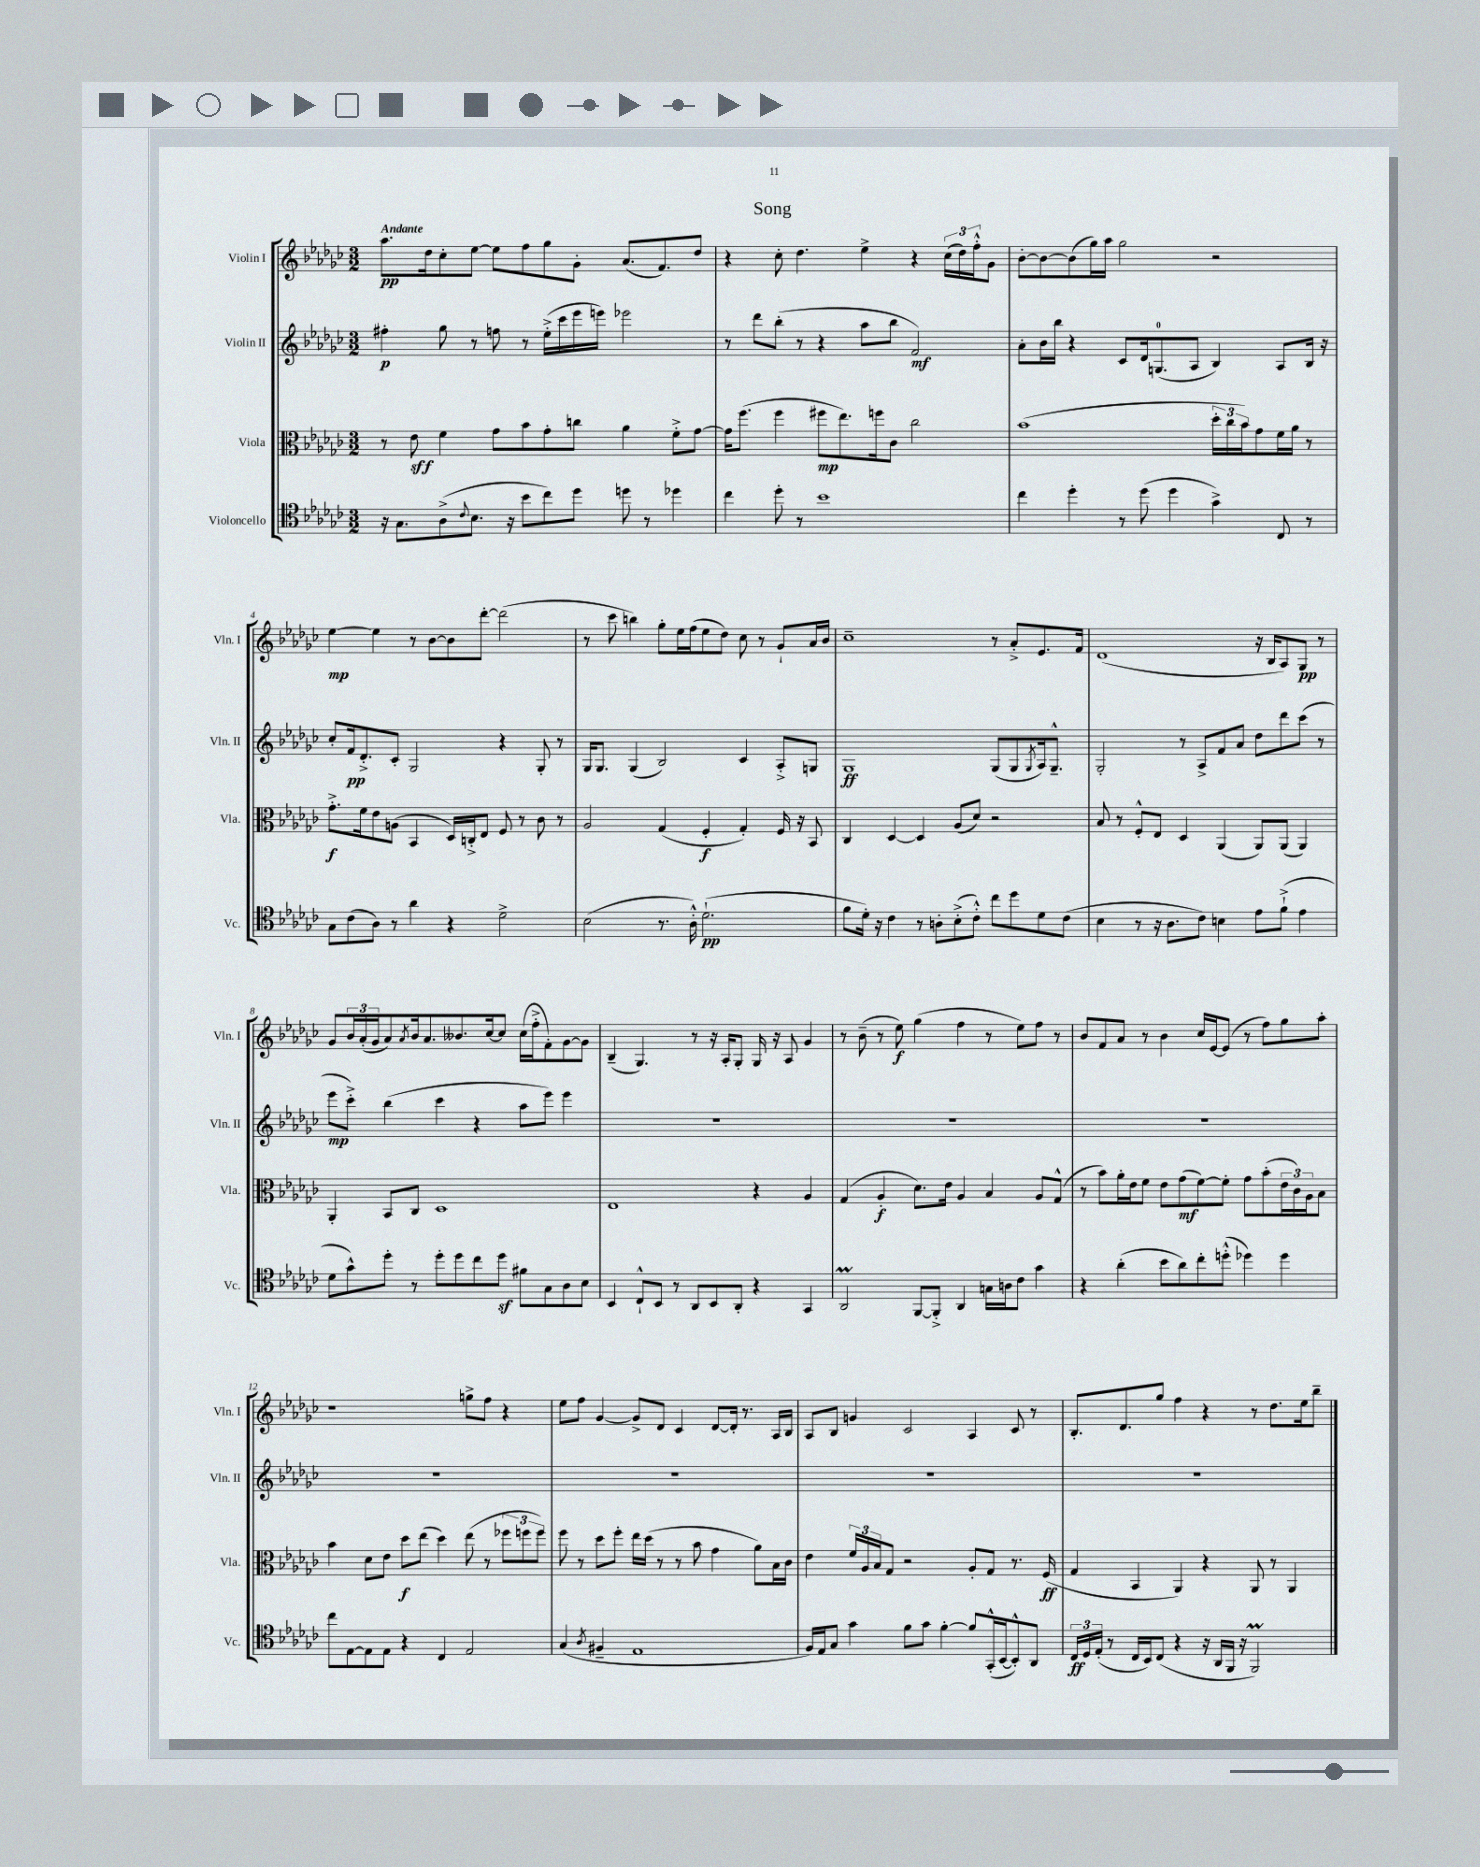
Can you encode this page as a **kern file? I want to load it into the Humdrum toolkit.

**kern	**dynam	**kern	**dynam	**kern	**dynam	**kern	**dynam
*part4	*part4	*part3	*part3	*part2	*part2	*part1	*part1
*staff4	*staff4	*staff3	*staff3	*staff2	*staff2	*staff1	*staff1
*I"Violoncello	*	*I"Viola	*	*I"Violin II	*	*I"Violin I	*
*I'Vc.	*	*I'Vla.	*	*I'Vln. II	*	*I'Vln. I	*
*clefC4	*	*clefC3	*	*clefG2	*	*clefG2	*
*k[b-e-a-d-g-c-]	*	*k[b-e-a-d-g-c-]	*	*k[b-e-a-d-g-c-]	*	*k[b-e-a-d-g-c-]	*
*M3/2	*	*M3/2	*	*M3/2	*	*M3/2	*
=1	=1	=1	=1	=1	=1	=1	=1
!	!	!	!	!	!	!LO:TX:a:B:t=Andante	!
16r	.	8r	.	4ff#X'\	p	8.aa-\L	pp
8.G-\L	.	.	.	.	.	.	.
.	.	8e-\	sff	.	.	.	.
.	.	.	.	.	.	16dd-\k	.
(8A-^\	.	4f\	.	8gg-\	.	8cc-'\	.
8qqc-/	.	.	.	.	.	.	.
8.B-\J	.	.	.	8r	.	[8ee-\J	.
.	.	8g-\L	.	8ffn\	.	8ee-\L]	.
16r	.	.	.	.	.	.	.
8b-\L	.	8b-\	.	8r	.	8ff\	.
8cc-\)	.	8g-'\	.	(16ee-'^\LL	.	8gg-\	.
.	.	.	.	16ccc-\	.	.	.
8dd-\J	.	8ccn\J	.	16eee-\	.	8g-'\J	.
.	.	.	.	16eeen\JJ)	.	.	.
8ddn\	.	4a-\	.	2eee-X\	.	(8.a-/L	.
8r	.	.	.	.	.	.	.
.	.	.	.	.	.	8.f/)	.
4dd-X\	.	8f'^\L	.	.	.	.	.
.	.	[8g-\J	.	.	.	8dd-/J	.
=2	=2	=2	=2	=2	=2	=2	=2
4cc-\	.	16g-\KL]	.	8r	.	4r	.
.	.	(8.ff\J	.	.	.	.	.
.	.	.	.	8ddd-\L	.	.	.
8dd-'\	.	4ff\	.	(8bb-'\J	.	8cc-'\	.
8r	.	.	.	8r	.	4.dd-\	.
1b-	.	8ff#X\L	mp	4r	.	.	.
.	.	8.ee-\)	.	.	.	.	.
.	.	.	.	8aa-\L	.	4ee-^\	.
.	.	16ffn\k	.	.	.	.	.
.	.	8c-\J	.	8bb-\J	.	.	.
.	.	2cc-\	.	2f/)	mf	4r	.
.	.	.	.	.	.	(24cc-\LL	.
.	.	.	.	.	.	24dd-\)	.
.	.	.	.	.	.	24ff'^^\J	.
.	.	.	.	.	.	8g-\J	.
=3	=3	=3	=3	=3	=3	=3	=3
4cc-\	.	(1b-	.	8a-'\L	.	[8b-'\L	.
.	.	.	.	16b-\L	.	8b-\_	.
.	.	.	.	16bb-\JJ	.	.	.
4dd-'\	.	.	.	4r	.	(8b-\]	.
.	.	.	.	.	.	16gg-\L)	.
.	.	.	.	.	.	16aa-\JJ	.
8r	.	.	.	8c-/L	.	2gg-\	.
(8dd-\	.	.	.	16d-/k	.	.	.
.	.	.	.	(8.Gn/	.	.	.
4dd-\	.	.	.	.	.	.	.
.	.	.	.	8A-/J	.	.	.
4g-^\)	.	24dd-'\LL	.	4B-/)	.	2r	.
.	.	24cc-\	.	.	.	.	.
.	.	24b-\J)	.	.	.	.	.
.	.	8g-\	.	.	.	.	.
8C-/	.	16f\L	.	8A-/L	.	.	.
.	.	16a-\JJ	.	.	.	.	.
8r	.	8r	.	16B-/Jk	.	.	.
.	.	.	.	16r	.	.	.
!!LO:LB:g=z
=4	=4	=4	=4	=4	=4	=4	=4
8G-\L	.	8.g-'^\L	f	8cc-'/L	.	[4ee-\	mp
(8c-\	.	.	.	16f/k	pp	.	.
.	.	16f\k	.	8.d-'^/	.	.	.
8A-\J)	.	8e-\	.	.	.	4ee-\]	.
8r	.	(8An\J	.	8c-'/J	.	.	.
4a-\	.	4BB-/	.	2G-/	.	8r	.
.	.	.	.	.	.	[8b-\L	.
4r	.	16D-/LL)	.	.	.	8b-\]	.
.	.	16Cn'^/J	.	.	.	.	.
.	.	8E-/J	.	.	.	[8ddd-'\J	.
2d-^\	.	8F/	.	4r	.	(2ddd-\]	.
.	.	8r	.	.	.	.	.
.	.	8c-\	.	8G-'/	.	.	.
.	.	8r	.	8r	.	.	.
=5	=5	=5	=5	=5	=5	=5	=5
(2B-\	.	2A-/	.	16G-/KL	.	8r	.
.	.	.	.	8.G-/J	.	.	.
.	.	.	.	.	.	8ccc-\	.
.	.	.	.	(4G-/	.	4bbn\)	.
8.r	.	(4G-/	.	2B-/)	.	8gg-'\L	.
.	.	.	.	.	.	16ee-\L	.
16A-'^^\)	.	.	.	.	.	(16ff\J	.
(2.d-`\	pp	4F'/	f	.	.	8ee-\	.
.	.	.	.	.	.	8dd-\J)	.
.	.	4G-'/)	.	4c-/	.	8cc-\	.
.	.	.	.	.	.	8r	.
.	.	16F/	.	8A-'^/L	.	8g-`/L	.
.	.	16r	.	.	.	.	.
.	.	8BB-/	.	8Gn/J	.	16a-/L	.
.	.	.	.	.	.	16b-/JJ	.
=6	=6	=6	=6	=6	=6	=6	=6
8f\L	.	4C-/	.	1G-	ff	1cc-~	.
16d-'\Jk)	.	.	.	.	.	.	.
16r	.	.	.	.	.	.	.
4c-\	.	[4D-/	.	.	.	.	.
8r	.	4D-/]	.	.	.	.	.
8An'\L	.	.	.	.	.	.	.
(8B-'^\	.	(8A-/L	.	.	.	.	.
8c-'^^\J)	.	8d-/J)	.	.	.	.	.
8cc-\L	.	2r	.	(8G-/L	.	8r	.
8dd-\	.	.	.	8G-/	.	8a-'^/L	.
.	.	.	.	8qG-/	.	.	.
8d-\	.	.	.	16A-/k)	.	8.e-/	.
.	.	.	.	8.G-~^^/J	.	.	.
(8c-\J	.	.	.	.	.	.	.
.	.	.	.	.	.	16f/Jk	.
=7	=7	=7	=7	=7	=7	=7	=7
4B-\	.	8B-/	.	2G-'/	.	(1d-	.
.	.	8r	.	.	.	.	.
8r	.	8F'^^/L	.	.	.	.	.
16r	.	8E-/J	.	.	.	.	.
8.A-\L	.	.	.	.	.	.	.
.	.	4D-/	.	8r	.	.	.
8c-\J)	.	.	.	8A-^/L	.	.	.
4Bn\	.	(4AA-/	.	8f/	.	.	.
.	.	.	.	8a-/J	.	.	.
8e-\L	.	8AA-/L)	.	8dd-\L	.	16r	.
.	.	.	.	.	.	16B-/KL	.
(8f`^\J	.	(8AA-/J	.	8ddd-\	.	8A-/)	.
4e-\	.	4AA-/)	.	(8ccc-\J	.	8G-/J	pp
.	.	.	.	8r	.	8r	.
!!LO:LB:g=z
=8	=8	=8	=8	=8	=8	=8	=8
8d-\L	.	4AA-'/	.	8eee-\L	mp	8g-/L	.
8g-^^\)	.	.	.	8ccc-'^\J)	.	24b-/L	.
.	.	.	.	.	.	(24a-'/	.
.	.	.	.	.	.	24g-/J	.
8dd-'\J	.	8BB-/L	.	(4bb-\	.	8a-/)	.
.	.	.	.	.	.	8qa-/	.
8r	.	8C-/J	.	.	.	16b-/k	.
.	.	.	.	.	.	8.a-/	.
8dd-'\L	.	1D-	.	4ccc-\	.	.	.
8dd-\	.	.	.	.	.	8.b--X/	.
8cc-\	.	.	.	4r	.	.	.
.	.	.	.	.	.	[16cc-/k	.
8dd-z\J	.	.	.	.	.	8cc-/J]	.
8f#X\L	.	.	.	8aa-\L	.	(16cc-\LL	.
.	.	.	.	.	.	16ff'^\J	.
8G-\	.	.	.	8eee-\J)	.	8f'\)	.
8A-\	.	.	.	4eee-\	.	[8g-\	.
8B-\J	.	.	.	.	.	8g-\J]	.
=9	=9	=9	=9	=9	=9	=9	=9
4BB-/	.	1E-	.	1.r	.	(4B-~/	.
8C-`^^/L	.	.	.	.	.	4.G-/)	.
8BB-/J	.	.	.	.	.	.	.
8r	.	.	.	.	.	.	.
8AA-/L	.	.	.	.	.	8r	.
8BB-/	.	.	.	.	.	16r	.
.	.	.	.	.	.	16A-'/KL	.
8AA-'/J	.	.	.	.	.	8G-'/J	.
4r	.	4r	.	.	.	16G-/	.
.	.	.	.	.	.	16r	.
.	.	.	.	.	.	8A-/	.
4GG-/	.	4A-/	.	.	.	4g-/	.
=10	=10	=10	=10	=10	=10	=10	=10
2AA-M/	.	(4G-/	.	1.r	.	8r	.
.	.	.	.	.	.	(8b-~\	.
.	.	4A-'/	f	.	.	8r	.
.	.	.	.	.	.	8ee-\)	f
[8FF/L	.	8.d-\L)	.	.	.	(4gg-\	.
8FF'^/J]	.	.	.	.	.	.	.
.	.	16e-\Jk	.	.	.	.	.
4AA-/	.	4A-/	.	.	.	4ff\	.
16Gn\LL	.	4B-/	.	.	.	8r	.
16An\J	.	.	.	.	.	.	.
8c-\J	.	.	.	.	.	8ee-\L)	.
4g-\	.	8A-/L	.	.	.	8ff\J	.
.	.	(8G-^^/J	.	.	.	8r	.
=11	=11	=11	=11	=11	=11	=11	=11
4r	.	8r	.	1.r	.	8b-/L	.
.	.	8b-\L)	.	.	.	8f/	.
(4a-'\	.	16a-'\L	.	.	.	8a-/J	.
.	.	16e-\J	.	.	.	.	.
.	.	8f\J	.	.	.	8r	.
8b-\L	.	8e-\L	.	.	.	4b-\	.
8a-\)	.	(8g-\	mf	.	.	.	.
8cc-'\	.	[8f\)	.	.	.	16cc-/LL	.
.	.	.	.	.	.	[16e-/J	.
(8ddn'^^\J	.	8f'\J]	.	.	.	(8e-/J]	.
4dd-X\)	.	8g-\L	.	.	.	8r	.
.	.	(8b-'\	.	.	.	8ff\L)	.
4dd-\	.	24e-\L	.	.	.	8gg-\	.
.	.	24c-\)	.	.	.	.	.
.	.	24A-\J	.	.	.	.	.
.	.	8B-\J	.	.	.	8aa-'\J	.
!!LO:LB:g=z
=12	=12	=12	=12	=12	=12	=12	=12
8cc-\L	.	4b-\	.	1.r	.	1r	.
[8E-\	.	.	.	.	.	.	.
8E-\]	.	8d-\L	.	.	.	.	.
8E-\J	.	8e-\J	.	.	.	.	.
4r	.	8dd-\L	f	.	.	.	.
.	.	(8ee-\J	.	.	.	.	.
4C-/	.	4dd-\)	.	.	.	.	.
2E-/	.	(8ee-\	.	.	.	8ggn^\L	.
.	.	8r	.	.	.	8ff\J	.
.	.	12ff-X\L	.	.	.	4r	.
.	.	12ffn\	.	.	.	.	.
.	.	12ff\J)	.	.	.	.	.
=13	=13	=13	=13	=13	=13	=13	=13
(4G-/	.	8ff\	.	1.r	.	8ee-\L	.
.	.	8r	.	.	.	8ff\J	.
8qA-/	.	.	.	.	.	.	.
4F#X~/	.	8dd-\L	.	.	.	[4g-/	.
.	.	8ff'\J	.	.	.	.	.
1E-	.	16ee-\LL	.	.	.	8g-^/L]	.
.	.	(16dd-\JJ	.	.	.	.	.
.	.	8r	.	.	.	8d-/J	.
.	.	8r	.	.	.	4c-/	.
.	.	8b-\	.	.	.	.	.
.	.	4g-\	.	.	.	[8d-/L	.
.	.	.	.	.	.	16d-'/Jk]	.
.	.	.	.	.	.	8.r	.
.	.	8a-\L)	.	.	.	.	.
.	.	16B-\L	.	.	.	16A-/LL	.
.	.	16c-\JJ	.	.	.	16B-/JJ	.
=14	=14	=14	=14	=14	=14	=14	=14
16F/LL)	.	4e-\	.	1.r	.	8A-/L	.
16E-/J	.	.	.	.	.	.	.
8G-/J	.	.	.	.	.	8B-/J	.
4g-\	.	24f/LL	.	.	.	4gn/	.
.	.	24A-/	.	.	.	.	.
.	.	24B-/J	.	.	.	.	.
.	.	8G-/J	.	.	.	.	.
8f\L	.	2r	.	.	.	2c-/	.
8g-\J	.	.	.	.	.	.	.
[4f'\	.	.	.	.	.	.	.
8f/L]	.	8A-'/L	.	.	.	4A-/	.
(16GG-'^^/L	.	8G-/J	.	.	.	.	.
[16BB-/J	.	.	.	.	.	.	.
8BB-'^^/])	.	8.r	.	.	.	8c-/	.
8AA-/J	.	.	.	.	.	8r	.
.	.	(16F/	ff	.	.	.	.
=15	=15	=15	=15	=15	=15	=15	=15
24C-/LL	ff	4G-/	.	1.r	.	8.B-'/L	.
24D-/	.	.	.	.	.	.	.
(24E-'/JJ	.	.	.	.	.	.	.
8r	.	.	.	.	.	.	.
.	.	.	.	.	.	8.d-/	.
16C-/LL	.	4BB-/	.	.	.	.	.
16BB-/J)	.	.	.	.	.	.	.
(8C-/J	.	.	.	.	.	8gg-/J	.
4r	.	4AA-/)	.	.	.	4ff\	.
16r	.	4r	.	.	.	4r	.
16AA-/LL	.	.	.	.	.	.	.
16FF/JJ	.	.	.	.	.	.	.
16r	.	.	.	.	.	.	.
2FFm/)	.	8AA-/	.	.	.	8r	.
.	.	8r	.	.	.	8.dd-\L	.
.	.	4AA-/	.	.	.	.	.
.	.	.	.	.	.	16ee-\k	.
.	.	.	.	.	.	8bb-~\J	.
==	==	==	==	==	==	==	==
*-	*-	*-	*-	*-	*-	*-	*-
